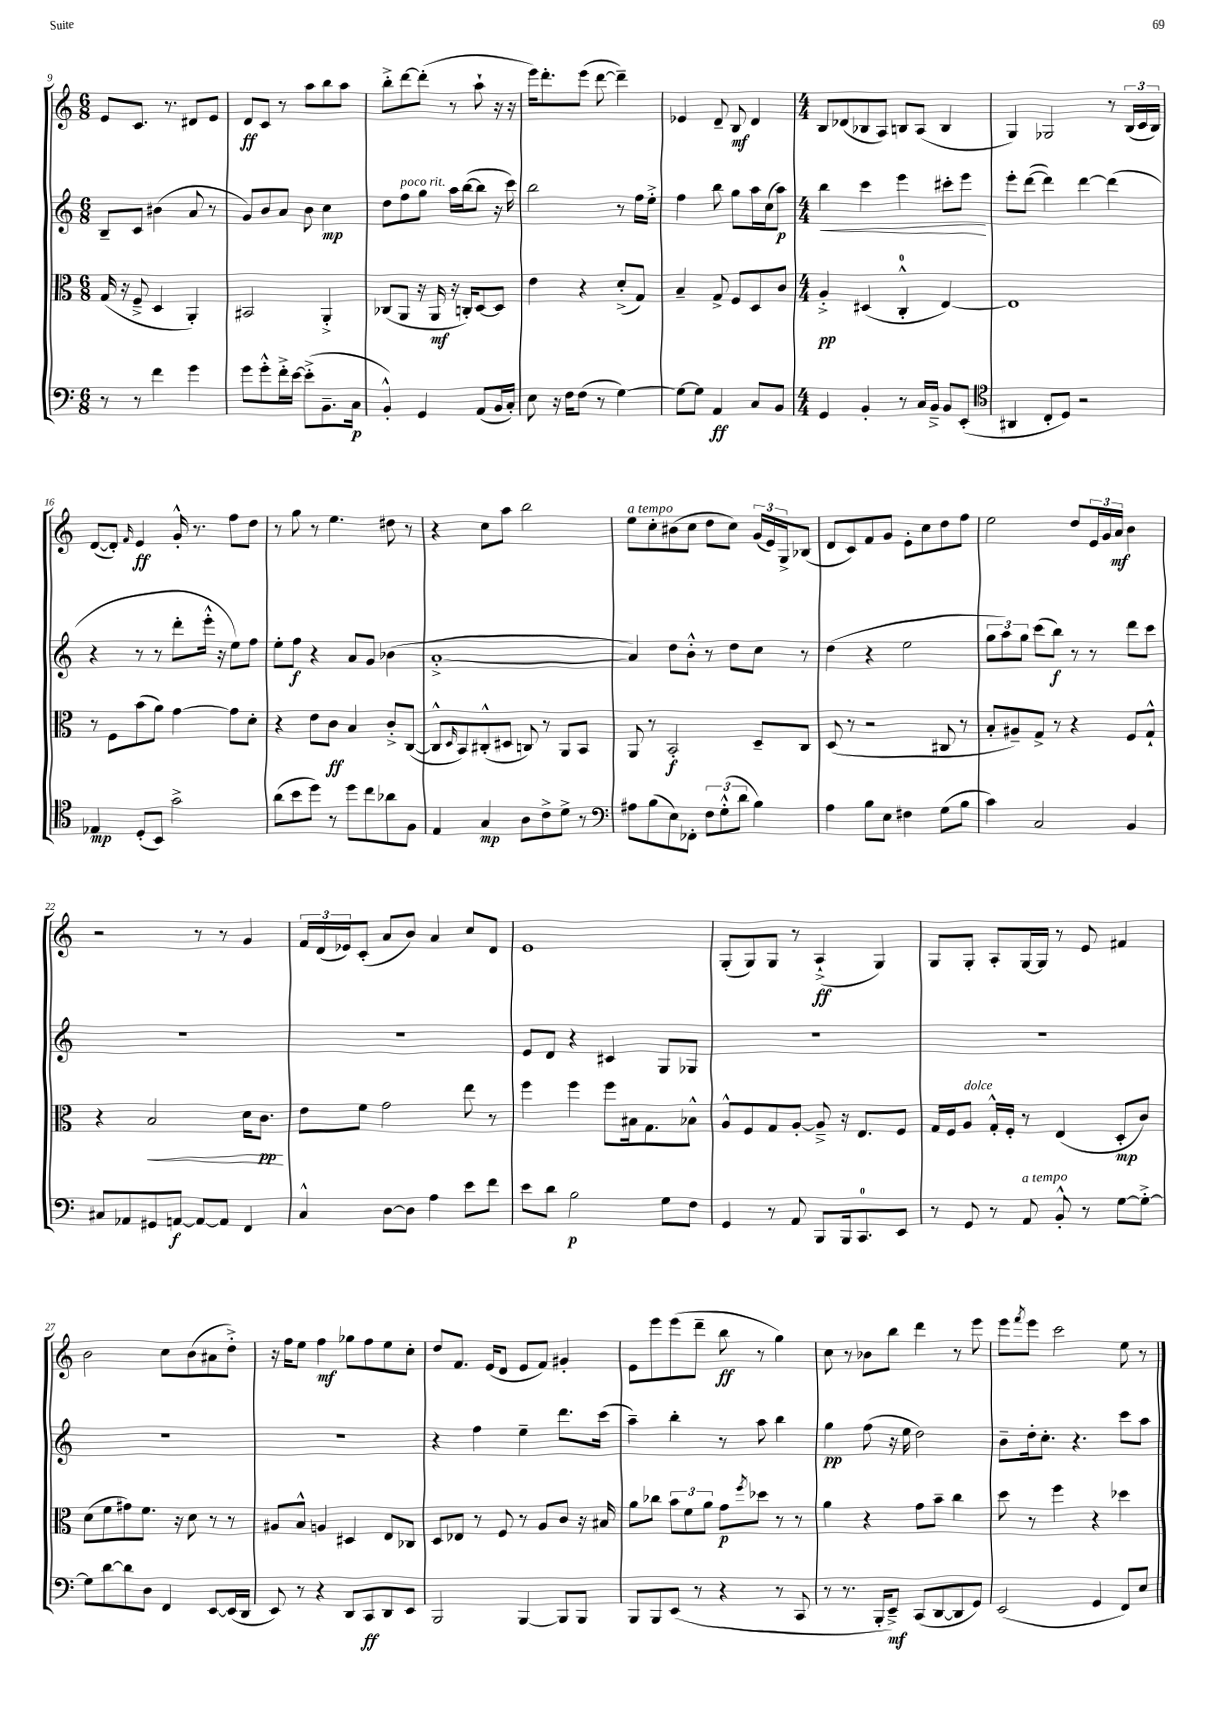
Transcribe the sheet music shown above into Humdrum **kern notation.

**kern	**dynam	**kern	**dynam	**kern	**dynam	**kern	**dynam
*part4	*part4	*part3	*part3	*part2	*part2	*part1	*part1
*staff4	*staff4	*staff3	*staff3	*staff2	*staff2	*staff1	*staff1
*clefF4	*	*clefC3	*	*clefG2	*	*clefG2	*
*k[]	*	*k[]	*	*k[]	*	*k[]	*
*M6/8	*	*M6/8	*	*M6/8	*	*M6/8	*
=9	=9	=9	=9	=9	=9	=9	=9
8r	.	(16G/	.	8B~/L	.	8e/L	.
.	.	16r	.	.	.	.	.
8r	.	8F~^/	.	8c/J	.	8.c/J	.
4f\	.	4D/	.	(4b#X\	.	.	.
.	.	.	.	.	.	8.r	.
4g\	.	4AA'/)	.	8a/	.	8d#X/L	.
.	.	.	.	8r	.	8e/J	.
=10	=10	=10	=10	=10	=10	=10	=10
8g\L	.	2BB#X/	.	8g/L)	.	8d/L	ff
8g'^^\	.	.	.	8b/	.	8c/J	.
16f'^\L	.	.	.	8a/J	.	8r	.
[16e\JJ	.	.	.	.	.	.	.
(8e'^\L]	.	.	.	8b\	.	8aa\L	.
8.BB~\	.	4AA'^/	.	4cc\	mp	8bb\	.
.	.	.	.	.	.	8aa\J	.
16C\Jk	p	.	.	.	.	.	.
=11	=11	=11	=11	=11	=11	=11	=11
4BB'^^/)	.	(8C-X/L	.	8dd\L	.	8bb'^\L	.
!	!	!	!	!LO:TX:a:i:t=poco rit.	!	!	!
.	.	8AA/J	.	8ff\	.	[8ddd\	.
4GG/	.	16r	.	8gg\J	.	(8ddd'\J]	.
.	.	16AA/	mf	.	.	.	.
.	.	16r	.	16aa\LL	.	8r	.
.	.	16Cn'/KL)	.	([16bb\J	.	.	.
(8AA/L	.	[8D/	.	8bb\J]	.	8aa`\	.
16BB/L	.	8D/J]	.	16r	.	16r	.
16C'/JJ)	.	.	.	16ccc\)	.	16r	.
=12	=12	=12	=12	=12	=12	=12	=12
8E\	.	4e\	.	2bb\	.	16eee\KL)	.
.	.	.	.	.	.	8.ddd'\	.
16r	.	.	.	.	.	.	.
16F\KL	.	.	.	.	.	.	.
(8F\J	.	4r	.	.	.	(8eee\J	.
8r	.	.	.	.	.	[8ddd\	.
[4G\)	.	(8d'^/L	.	8r	.	4ddd~\])	.
.	.	8G/J)	.	16ff\LL	.	.	.
.	.	.	.	16ee'^\JJ	.	.	.
=13	=13	=13	=13	=13	=13	=13	=13
8G\L_	.	4B~/	.	4ff\	.	4e-X/	.
8G\J]	.	.	.	.	.	.	.
4AA/	ff	8G^/	.	8bb\	.	8d~/	.
.	.	8F/L	.	8gg\L	.	8B/	mf
8C/L	.	8D/	.	16aa\L	.	4d/	.
.	.	.	.	(16cc\J	.	.	.
8BB/J	.	8c/J	.	8aa\J)	p	.	.
=14	=14	=14	=14	=14	=14	=14	=14
*M4/4	*	*M4/4	*	*M4/4	*	*M4/4	*
!	!	!	!	!	!LO:HP:b	!	!
4GG/	.	4A'^/	pp	4bb\	<	8B/L	.
.	.	.	.	.	.	(8d-X/	.
4BB'/	.	(4D#X/	.	4ccc\	.	8B-X/	.
.	.	.	.	.	.	8A/J)	.
8r	.	4C'^^/	.	4eee\	.	8Bn/L	.
16C/LL	.	.	.	.	.	(8A/J	.
16BB~^/JJ	.	.	.	.	.	.	.
8BB/L	.	[4E/)	.	8ccc#X'\L	.	4B/	.
(8EE'/J	.	.	.	8eee\J	.	.	.
.	.	.	.	.	[	.	.
=15	=15	=15	=15	=15	=15	=15	=15
*clefC4	*	*	*	*	*	*	*
4AA#X/	.	1E]	.	8eee'\L	.	4G/)	.
.	.	.	.	([8ddd\J	.	.	.
8C'/L	.	.	.	4ddd\])	.	2G-X/	.
8D/J)	.	.	.	.	.	.	.
2r	.	.	.	[4ddd\	.	.	.
.	.	.	.	(4ddd\]	.	8r	.
.	.	.	.	.	.	(24B/LL	.
.	.	.	.	.	.	24c/	.
.	.	.	.	.	.	24B/JJ)	.
!!LO:LB:g=z
=16	=16	=16	=16	=16	=16	=16	=16
4E-X/	mp	8r	.	4r	.	([8d/L	.
.	.	8F\L	.	.	.	8d'/J])	.
.	.	.	.	.	.	16qqf/	.
(8D'/L	.	(8b\	.	8r	.	4e/	ff
8BB/J)	.	8a\J)	.	8r	.	.	.
2g^\	.	[4g\	.	8ddd'\L	.	16g'^^/	.
.	.	.	.	.	.	8.r	.
.	.	.	.	16eee'^^\Jk	.	.	.
.	.	.	.	16r	.	.	.
.	.	8g\L]	.	8ee\L)	.	8ff\L	.
.	.	8d'\J	.	8ff\J	.	8dd\J	.
=17	=17	=17	=17	=17	=17	=17	=17
(8a\L	.	4r	.	8ee'\L	.	8r	.
8b\	.	.	.	8ff\J	f	8gg\	.
8dd\J)	.	8e\L	.	4r	.	8r	.
8r	.	8c\J	ff	.	.	4.ee\	.
8dd\L	.	4B/	.	8a/L	.	.	.
8cc\	.	.	.	8g/J	.	.	.
8a-X\	.	8c'^/L	.	(4b-X\	.	8dd#X\	.
8F\J	.	([8C/J	.	.	.	8r	.
=18	=18	=18	=18	=18	=18	=18	=18
4E/	.	8C^^/L]	.	[1a'^	.	4r	.
.	.	16qqD/	.	.	.	.	.
.	.	8BB/)	.	.	.	.	.
4G/	mp	(8C#X'^^/	.	.	.	8cc\L	.
.	.	8D#X/J	.	.	.	8aa\J	.
8A\L	.	8Cn/)	.	.	.	2bb\	.
8c^\	.	8r	.	.	.	.	.
8d^\J	.	8AA/L	.	.	.	.	.
8r	.	8BB/J	.	.	.	.	.
=19	=19	=19	=19	=19	=19	=19	=19
*clefF4	*	*	*	*	*	*	*
!	!	!	!	!	!	!LO:TX:a:i:t=a tempo	!
8A#X\L	.	8AA/	.	4a/])	.	8ee\L	.
(8B\	.	8r	.	.	.	8cc'\	.
8E\)	.	2BB'/	f	8dd\L	.	(8b#X\	.
8FF-X'\J	.	.	.	8b'^^\J	.	8cc\J	.
12F\L	.	.	.	8r	.	8dd\L	.
(12G'^^\	.	.	.	.	.	.	.
.	.	.	.	8dd\L	.	8cc\J)	.
12d\J	.	.	.	.	.	.	.
4B\)	.	8D~/L	.	8cc\J	.	(24g/LL	.
.	.	.	.	.	.	24e/)	.
.	.	.	.	.	.	24G^/J	.
.	.	8C/J	.	8r	.	(8B-X/J	.
=20	=20	=20	=20	=20	=20	=20	=20
4A\	.	(8D/	.	(4dd\	.	8d/L	.
.	.	8r	.	.	.	8c/)	.
8B\L	.	2r	.	4r	.	8f/	.
8E\J	.	.	.	.	.	8g/J	.
4F#X\	.	.	.	2ee\	.	8e'\L	.
.	.	.	.	.	.	8cc\	.
(8G\L	.	8C#X/	.	.	.	8dd\	.
8B\J	.	8r	.	.	.	8ff\J	.
=21	=21	=21	=21	=21	=21	=21	=21
4c\)	.	8B'/L	.	12gg\L	.	2ee\	.
.	.	.	.	12aa\)	.	.	.
.	.	8A#X~/)	.	.	.	.	.
.	.	.	.	12gg\J	.	.	.
2C/	.	8G^/J	.	(8ccc\L	.	.	.
.	.	8r	.	8bb\J)	f	.	.
.	.	4r	.	8r	.	8dd/L	.
.	.	.	.	8r	.	24e/L	.
.	.	.	.	.	.	24g/	.
.	.	.	.	.	.	24a/JJ	mf
4BB/	.	8F/L	.	8ddd\L	.	4b\	.
.	.	8G`^^/J	.	8ccc\J	.	.	.
!!LO:LB:g=z
=22	=22	=22	=22	=22	=22	=22	=22
8C#X/L	.	4r	.	1r	.	2r	.
8AA-X/	.	.	.	.	.	.	.
!	!	!	!LO:HP:b	!	!	!	!
8GG#X/	.	2B/	<	.	.	.	.
[8AAn/J	f	.	.	.	.	.	.
8AA/L_	.	.	.	.	.	8r	.
8AA/J]	.	.	.	.	.	8r	.
4FF/	.	16d\KL	.	.	.	4g/	.
.	.	8.c\J	pp	.	.	.	.
.	.	.	[	.	.	.	.
=23	=23	=23	=23	=23	=23	=23	=23
4C^^/	.	8e\L	.	1r	.	24f/LL	.
.	.	.	.	.	.	(24d/	.
.	.	.	.	.	.	24e-X/J)	.
.	.	8f\J	.	.	.	(8c'/J	.
[8D\L	.	2g\	.	.	.	8a/L	.
8D\J]	.	.	.	.	.	8b/J)	.
4A\	.	.	.	.	.	4a/	.
8e\L	.	8ee\	.	.	.	8cc/L	.
8f\J	.	8r	.	.	.	8d/J	.
=24	=24	=24	=24	=24	=24	=24	=24
8e\L	.	4ff\	.	8e/L	.	1e	.
8d\J	.	.	.	8d/J	.	.	.
2B\	p	4ff\	.	4r	.	.	.
.	.	8ff\L	.	4c#X/	.	.	.
.	.	16B#X\k	.	.	.	.	.
.	.	8.G\	.	.	.	.	.
8G\L	.	.	.	8G/L	.	.	.
8F\J	.	8B-X^^\J	.	8G-X/J	.	.	.
=25	=25	=25	=25	=25	=25	=25	=25
4GG/	.	8A^^/L	.	1r	.	(8G'/L	.
.	.	8F/	.	.	.	8G/)	.
8r	.	8G/	.	.	.	8G/J	.
8AA/	.	[8A'/J	.	.	.	8r	.
8BBB/L	.	8A~^/]	.	.	.	(4A`^/	ff
16BBB/k	.	16r	.	.	.	.	.
8.CC/	.	8.E/L	.	.	.	.	.
.	.	.	.	.	.	4G/)	.
8EE/J	.	8F/J	.	.	.	.	.
=26	=26	=26	=26	=26	=26	=26	=26
8r	.	16G/LL	.	1r	.	8G/L	.
.	.	16F/J	.	.	.	.	.
!	!	!LO:TX:a:i:t=dolce	!	!	!	!	!
8GG/	.	8A/J	.	.	.	8G'/J	.
8r	.	16G'^^/LL	.	.	.	8A'/L	.
.	.	16F'/JJ	.	.	.	.	.
!LO:TX:a:i:t=a tempo	!	!	!	!	!	!	!
8AA/	.	8r	.	.	.	[16G/L	.
.	.	.	.	.	.	16G/JJ]	.
8BB'^^/	.	(4E/	.	.	.	8r	.
8r	.	.	.	.	.	8e/	.
[8G\L	.	8D'/L	mp	.	.	4f#X/	.
8G'^\J_	.	8c/J)	.	.	.	.	.
!!LO:LB:g=z
=27	=27	=27	=27	=27	=27	=27	=27
8G\L]	.	(8d\L	.	1r	.	2b\	.
[8d\	.	8f\	.	.	.	.	.
8d\]	.	8g#X\)	.	.	.	.	.
8D\J	.	8.f\J	.	.	.	.	.
4FF/	.	.	.	.	.	8cc\L	.
.	.	16r	.	.	.	.	.
.	.	8d\	.	.	.	(8b\	.
[8EE/L	.	8r	.	.	.	8a#X\	.
(16EE/L]	.	8r	.	.	.	8dd'^\J)	.
16DD/JJ	.	.	.	.	.	.	.
=28	=28	=28	=28	=28	=28	=28	=28
8EE/)	.	8A#X/L	.	1r	.	16r	.
.	.	.	.	.	.	16ff\KL	.
8r	.	8B^^/J	.	.	.	8ee\J	.
4r	.	4An/	.	.	.	4ff\	mf
8DD/L	.	4D#X/	.	.	.	8gg-X\L	.
8CC/	ff	.	.	.	.	8ff\	.
8DD/	.	8E/L	.	.	.	8ee\	.
8EE/J	.	8C-X/J	.	.	.	8cc'\J	.
=29	=29	=29	=29	=29	=29	=29	=29
2BBB/	.	8D/L	.	4r	.	8dd/L	.
.	.	8E-X/J	.	.	.	8.f/J	.
.	.	8r	.	4ff\	.	.	.
.	.	.	.	.	.	(16e/KL	.
.	.	8F/	.	.	.	8d/J	.
[4BBB/	.	8r	.	4ee~\	.	8e/L	.
.	.	8A/L	.	.	.	8f/J)	.
8BBB/L]	.	8c/J	.	8.ddd\L	.	4g#X'/	.
8BBB/J	.	16r	.	.	.	.	.
.	.	16B#X/	.	(16ccc\Jk	.	.	.
=30	=30	=30	=30	=30	=30	=30	=30
8BBB/L	.	8a\L	.	4aa~\)	.	8e\L	.
8BBB/	.	8cc-X\J	.	.	.	8eee\	.
(8EE/J	.	12b\L	.	4bb'\	.	(8eee\	.
.	.	12f\	.	.	.	.	.
8r	.	.	.	.	.	8ddd~\J	.
.	.	12a\J	.	.	.	.	.
4r	.	8g\L	p	8r	.	8bb\	ff
.	.	8qff/	.	.	.	.	.
.	.	8dd-X\J	.	8aa\	.	8r	.
8r	.	8r	.	4bb\	.	4gg\)	.
8CC/	.	8r	.	.	.	.	.
=31	=31	=31	=31	=31	=31	=31	=31
8r	.	4a\	.	4gg\	pp	8cc\	.
8.r	.	.	.	.	.	8r	.
.	.	4r	.	(8ff\	.	8b-X\L	.
16BBB'/KL	.	.	.	.	.	.	.
8EE~^/J)	mf	.	.	16r	.	8bb\J	.
.	.	.	.	16ee\	.	.	.
(8CC/L	.	8g\L	.	2dd\)	.	4ddd\	.
[8DD/	.	8b~\J	.	.	.	.	.
8DD/]	.	4cc\	.	.	.	8r	.
8GG/J)	.	.	.	.	.	8eee\	.
=32	=32	=32	=32	=32	=32	=32	=32
(2EE/	.	8dd\	.	8b~\L	.	8eee\L	.
.	.	.	.	.	.	8qfff/	.
.	.	8r	.	16dd'\k	.	8eee\J	.
.	.	.	.	8.cc'\J	.	.	.
.	.	4ff\	.	.	.	2ccc\	.
.	.	.	.	4.r	.	.	.
4GG/	.	4r	.	.	.	.	.
8FF/L)	.	4dd-X\	.	8ccc\L	.	8ee\	.
8E/J	.	.	.	8aa\J	.	8r	.
==	==	==	==	==	==	==	==
*-	*-	*-	*-	*-	*-	*-	*-
